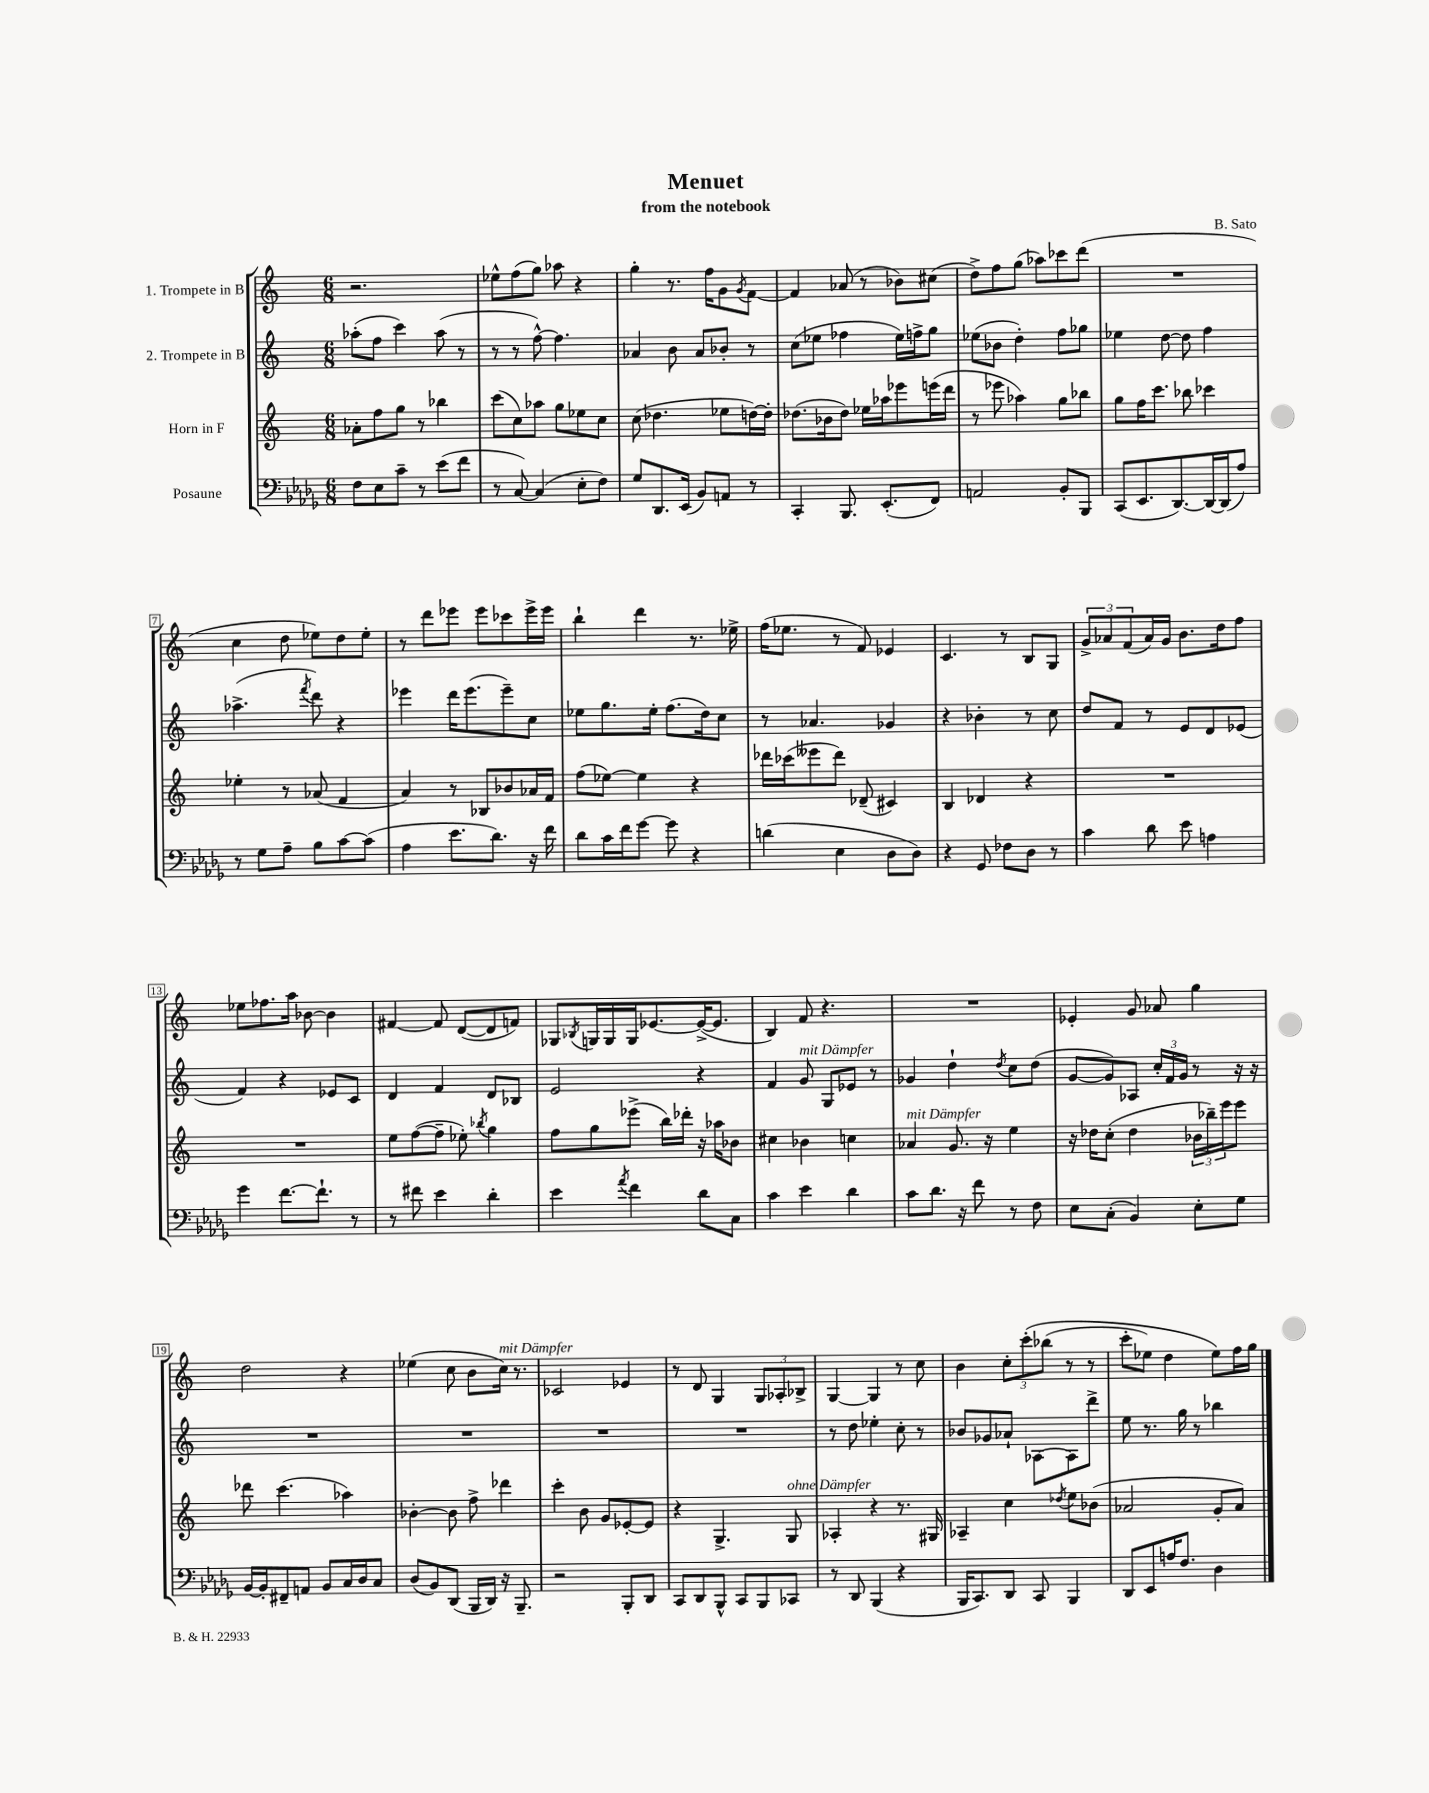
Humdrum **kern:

**kern	**kern	**kern	**kern
*part4	*part3	*part2	*part1
*staff4	*staff3	*staff2	*staff1
*I"Posaune	*I"Horn in F	*I"2. Trompete in B	*I"1. Trompete in B
*clefF4	*clefG2	*clefG2	*clefG2
*k[b-e-a-d-g-]	*k[]	*k[]	*k[]
*M6/8	*M6/8	*M6/8	*M6/8
=1	=1	=1	=1
8F\L	8a-X'\L	(8aa-X'\L	2.r
8E-\	8ff\	8ff\J	.
8c~\J	8gg\J	4ccc\)	.
8r	8r	.	.
(8e-\L	4bb-X\	(8aa-\	.
8f\J	.	8r	.
=2	=2	=2	=2
8r	(8ccc\L	8r	8ee-X^^\L
[8C/)	8cc\)	8r	(8ff\
(4C/]	8aa-X\J	[8ff^^\)	8gg\J)
.	8gg\L	4.ff\]	8aa-X\
8E-'\L	8ee-X\	.	4r
8F\J)	8cc\J	.	.
=3	=3	=3	=3
8G-/L	(8cc\	4a-X/	4gg'\
8.DD-/	4.dd-X\	.	.
.	.	8b\	8.r
(16EE-/Jk	.	.	.
8BB-/L)	.	8a-/L	.
.	.	.	16ff\KL
8AAn/J	8ee-X\L	8b-X'/J	8g\
.	.	.	8qg/
8r	[16ddn\L)	8r	[8f\J
.	16dd'\JJ]	.	.
=4	=4	=4	=4
4CC'/	(8.dd-X\L	(8cc\L	4f/]
.	.	8ee-X\J	.
.	16b-X\k	.	.
8.BBB-/	8dd-\J)	4ff-X\	(8a-X/
.	16ee-X\LL	.	8r
(8.EE-'/L	16aa-X\J	.	.
.	8eee-X\	16ee-\LL)	8b-X\L)
.	.	16ffn^\J	.
8FF/J)	(16eeen\L	8gg\J	(8cc#X\J
.	16ddd\JJ	.	.
=5	=5	=5	=5
2AAn/	8r	(8ee-X\L	8dd^\L)
.	8eee-X\	8b-X\J	8ff\
.	4aa-X\)	4dd'\)	(8gg\J
.	.	.	8aa-X\L)
8BB-'/L	8gg\L	8ff\L	8ccc-X\
8BBB-/J	8bb-X\J	8gg-X\J	(8ddd\J
=6	=6	=6	=6
(8CC/L	8gg\L	4ee-X\	2.r
8.EE-/	16ff\K	.	.
.	8.ccc\J	.	.
.	.	[8dd\	.
[8.DD-/)	.	.	.
.	8bb-X\	8dd\]	.
16DD-/L_	4ccc-X\	4ff\	.
(16DD-/J]	.	.	.
8A-/J)	.	.	.
!!LO:LB:g=z
=7	=7	=7	=7
8r	4ee-X'\	(4.aa-X^\	4cc\
8G-\L	.	.	.
8A-~\J	8r	.	8dd\
.	.	8qfff/	.
8B-\L	(8a-X/	8ddd\)	8ee-X\L)
[8c\	4f/	4r	8dd\
(8c\J]	.	.	8ee-'\J
=8	=8	=8	=8
4A-\	4a/)	4eee-X\	8r
.	.	.	8ddd\L
8.e-\L	8r	16ddd\KL	8eee-X\J
.	.	(8.eee-\	.
.	8B-X/L	.	8eee-\L
8.d-\J)	.	.	.
.	8b-X/	8eee-~\)	8ccc-X\
16r	16a-X/L	8cc\J	16eee-^\L
16f\	16f/JJ	.	16eee-\JJ
=9	=9	=9	=9
8d-\L	(8ff\L	8ee-X\L	4bb`\
16c\L	[8ee-X\J)	8.gg\	.
16f\J	.	.	.
[8g-\J	4ee-\]	.	4ddd\
.	.	16ee-'\Jk	.
8g-\]	.	(8.ff\L	.
4r	4r	.	8.r
.	.	16dd\k)	.
.	.	8cc\J	.
.	.	.	16ee-X^\
=10	=10	=10	=10
(4dn\	16ddd-X\LL	8r	(16ff\KL
.	(16ccc-X\J	.	8.ee-X\J
.	8eee--X\	4.a-X/	.
4E-\	8ddd-\J)	.	8r
.	(8d-X~/	.	8f/)
8D-\L	4c#X/)	4g-X/	4e-X/
8D-\J)	.	.	.
=11	=11	=11	=11
4r	4B/	4r	4.c/
8GG-/	4d-X/	4b-X'\	.
8F-X\L	.	.	8r
8D-\J	4r	8r	8B/L
8r	.	8cc\	8G/J
=12	=12	=12	=12
4c\	2.r	8dd/L	12g^/L
.	.	.	12a-X/
.	.	8f/J	.
.	.	.	(12f/
8d-\	.	8r	16a-/L)
.	.	.	16g/JJ
8e-\	.	8e/L	8.b\L
4An\	.	8d/	.
.	.	.	16dd\k
.	.	(8e-X/J	8ff\J
!!LO:LB:g=z
=13	=13	=13	=13
4g-\	2.r	4f/)	8ee-X\L
.	.	.	8.ff-X\
[8.f\L	.	4r	.
.	.	.	16aa\Jk
.	.	.	[8b-X\
8.f`\J]	.	.	.
.	.	8e-X/L	4b-\]
8r	.	8c/J	.
=14	=14	=14	=14
8r	8ee\L	4d/	[4f#X/
8f#X\	([8ff\	.	.
4e-\	8ff~\J]	4f/	8f#/]
.	8ee-X'\)	.	([8d/L
.	8qbb-X/	.	.
4d-'\	4gg\	8d/L	8d/]
.	.	8B-X/J	8fn/J)
=15	=15	=15	=15
4e-\	8ff\L	2e/	8G-X/L
.	.	.	8qB-X/
.	8gg\	.	16Gn/L
.	.	.	16G/
8qa-/	.	.	.
4f\	(8eee-X^\J	.	16G/J
.	.	.	[8.e-X/
.	16bb\LL)	.	.
.	16ddd-X'\JJ	.	.
8d-\L	16r	4r	(16e-^/K_
.	16aa-X\KL	.	8.e-/J]
8C\J	8b-X\J	.	.
=16	=16	=16	=16
4c\	4cc#X\	4f/	4B/)
!	!	!LO:TX:a:i:t=mit Dämpfer	!
4e-\	4b-X\	8g/	8f/
.	.	8G/L	4.r
4d-\	4ccn\	8e-X/J	.
.	.	8r	.
=17	=17	=17	=17
!	!LO:TX:a:i:t=mit Dämpfer	!	!
8c\L	4a-X/	4g-X/	2.r
8.d-\J	.	.	.
.	8.g/	4dd`\	.
16r	.	.	.
8f\	.	.	.
.	16r	.	.
.	.	8qdd/	.
8r	4ee\	8cc\L	.
8F\	.	(8dd\J	.
=18	=18	=18	=18
8E-\L	16r	[8g/L	4e-X'/
.	16dd-X\KL	.	.
(8C'\J	(8cc'\J	8g/])	.
4BB-/)	4dd-\	8A-X/J	8g/
.	.	24cc'/LL	8a-X/
.	.	24f/	.
.	.	24g/JJ	.
8E-'\L	24b-X\LL	8r	4gg\
.	24bb-X~\)	.	.
.	24eee\J	.	.
8G-\J	8eee\J	16r	.
.	.	16r	.
!!LO:LB:g=z
=19	=19	=19	=19
[16BB-/LL	8ddd-X\	2.r	2dd\
16BB-'/J]	.	.	.
8FF#X~/	(4.ccc\	.	.
8AAn/J	.	.	.
8BB-/L	.	.	.
16C/L	4aa-X\)	.	4r
16D-/J	.	.	.
8C/J	.	.	.
=20	=20	=20	=20
(8D-/L	[4b-X'\	2.r	(4ee-X\
8BB-/)	.	.	.
(8DD-/J	8b-\]	.	8cc\
16BBB-/LL	8ff^\	.	8b\L
16DD-/JJ)	.	.	.
!	!	!	!LO:TX:a:i:t=mit Dämpfer
16r	4ddd-X\	.	16cc\Jk)
8.BBB-~/	.	.	8.r
=21	=21	=21	=21
2r	4ccc'\	2.r	2c-X/
.	8b\	.	.
.	8g/L	.	.
8BBB-'/L	[8e-X'/	.	4e-X/
8DD-/J	8e-/J]	.	.
=22	=22	=22	=22
8CC/L	4r	2.r	8r
8DD-/	.	.	8d/
8BBB-^^/J	4.G^/	.	4G/
8CC/L	.	.	.
8BBB-/	.	.	12G/L
.	.	.	12A-X'/
!	!LO:TX:a:i:t=ohne Dämpfer	!	!
8CC-X/J	8G/	.	.
.	.	.	12B-X^/J
=23	=23	=23	=23
8r	4A-X'/	8r	[4G/
8DD-/	.	8dd\	.
(4BBB-/	4r	4ee-X'\	4G/]
4r	8.r	8cc'\	8r
.	.	8r	8cc\
.	16G#X/	.	.
=24	=24	=24	=24
16BBB-/KL	4A-X~/	8b-X/L	4b\
8.CC/)	.	.	.
.	.	8g-X/	.
8DD-/J	4cc\	8a-X`/J	12cc'\L
.	.	.	(12ccc'\
8CC/	.	[8A-X\L	.
.	.	.	(12bb-X\J
.	8qdd-X/	.	.
4BBB-/	8ee\L	8A-\]	8r
.	(8b-X\J	8ddd^\J	8r
=25	=25	=25	=25
8DD-/L	2a-X/	8ee\	8ccc'\L
8EE-/	.	8.r	8ee-X\J)
16An/K	.	.	4dd\
8.F/J	.	16gg\	.
.	.	8r	.
4D-\	8g'/L	4bb-X\	8ee-\L)
.	8a-/J)	.	16ff\L
.	.	.	16gg\JJ
==	==	==	==
*-	*-	*-	*-
